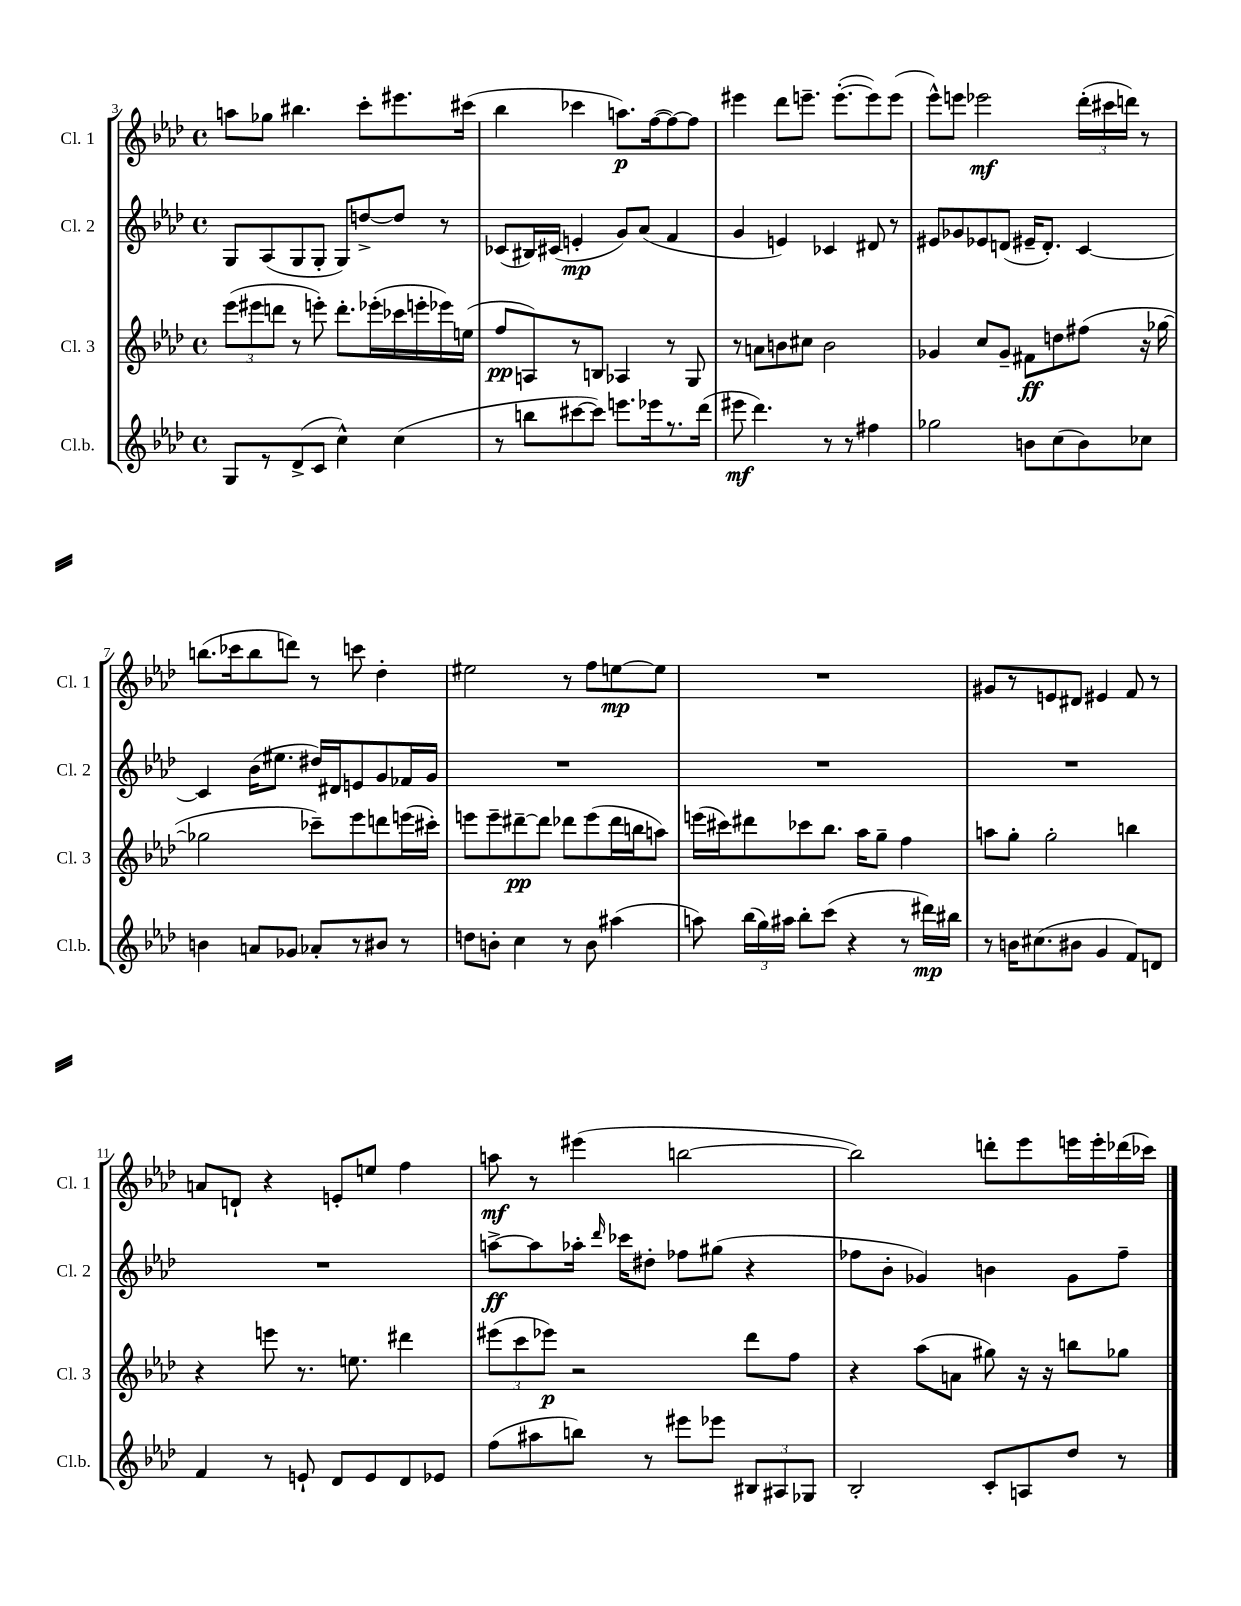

**kern	**kern	**kern	**kern
*staff4	*staff3	*staff2	*staff1
*clefG2	*clefG2	*clefG2	*clefG2
*k[b-e-a-d-]	*k[b-e-a-d-]	*k[b-e-a-d-]	*k[b-e-a-d-]
*M4/4	*M4/4	*M4/4	*M4/4
*met(c)	*met(c)	*met(c)	*met(c)
8G	(12eee-	8G	8aa
.	12eee#	.	.
8r	.	(8A-	8gg-
.	12ddd	.	.
(8d-^	8r	8G	4.bb#
8c	8eee')	8G'	.
4cc^^)	8.ddd'	8G)	.
.	.	[8dd^	8ccc'
.	(16eee-'	.	.
(4cc	16ccc-	8dd]	8.eee#
.	16eee'	.	.
.	16eee-)	8r	.
.	(16ee	.	(16ccc#
=	=	=	=
8r	8ff	(8c-	4bb-
8bb	8A)	16B#)	.
.	.	(16c#	.
[8ccc#	8r	4e'	4ccc-
8ccc#])	8B	.	.
8.eee	4A-	8g)	8.aa)
.	.	(8a-	.
16eee-	.	.	([16ff
8.r	8r	4f	8ff_)
.	8G	.	8ff]
(16ddd-	.	.	.
=	=	=	=
8eee#	8r	4g	4eee#
4.ddd-)	8a	.	.
.	8b	4e)	8ddd-
.	8cc#	.	8.eee~
8r	2b	4c-	.
.	.	.	([8.eee'
8r	.	.	.
4ff#	.	8d#	8eee])
.	.	8r	(8eee
=	=	=	=
2gg-	4g-	8e#	8eee-^^)
.	.	8g-	8eee
.	8cc	8e-	2eee-
.	8g-~	(8d	.
8b	8f#	16e#~	.
.	.	8.d')	.
(8cc	8dd	.	.
8b)	(8ff#	[4c	(24ddd-'
.	.	.	24ccc#
.	.	.	24ddd)
8cc-	16r	.	8r
.	[16gg-	.	.
=	=	=	=
4b	2gg-]	4c]	(8.bb
.	.	.	16ccc-
8a	.	(16b-	8bb
.	.	8.ee#	.
8g-	.	.	8ddd)
8a-'	8ccc-~)	16dd#)	8r
.	.	16d#	.
8r	8eee-	8e	8ccc
8b#	8ddd	8g	4dd-'
8r	(16eee	16f-	.
.	16ccc#')	16g	.
=	=	=	=
8dd	8eee	1r	2ee#
8b'	8eee~	.	.
4cc	[8ddd#~	.	.
.	8ddd#]	.	.
8r	8ddd-	.	8r
8b	(8eee	.	8ff
(4aa#	16ddd-	.	[8ee
.	16bb	.	.
.	8aa)	.	8ee]
=	=	=	=
8aa)	(16eee	1r	1r
.	16ccc#)	.	.
(24bb-	8ddd#	.	.
24gg)	.	.	.
24aa#	.	.	.
8bb-'	8ccc-	.	.
(8ccc	8.bb-	.	.
4r	.	.	.
.	16aa-	.	.
.	8gg~	.	.
8r	4ff	.	.
16ddd#)	.	.	.
16bb#	.	.	.
=	=	=	=
8r	8aa	1r	8g#
16b	8gg'	.	8r
(8.cc#	.	.	.
.	2gg'	.	8e
8b#	.	.	8d#
4g	.	.	4e#
8f)	4bb	.	8f
8d	.	.	8r
=	=	=	=
4f	4r	1r	8a
.	.	.	8d`
8r	8eee	.	4r
8e`	8.r	.	.
8d-	.	.	8e'
.	8.ee	.	.
8e	.	.	8ee
8d-	4ddd#	.	4ff
8e-	.	.	.
=	=	=	=
(8ff	(12eee#	[8aa^	8aa
.	12ccc	.	.
8aa#	.	8aa]	8r
.	12eee-)	.	.
8bb)	2r	16aa-'	(4eee#
.	.	16qqddd-	.
.	.	16ccc-	.
8r	.	8dd#'	.
8eee#	.	8ff-	[2bb
8eee-	.	(8gg#	.
12B#	8ddd-	4r	.
12A#	.	.	.
.	8ff	.	.
12G-	.	.	.
=	=	=	=
2B-'	4r	8ff-	2bb])
.	.	8b-'	.
.	(8aa-	4g-)	.
.	8a	.	.
8c'	8gg#)	4b	8ddd'
8A	16r	.	8eee-
.	16r	.	.
8dd-	8bb	8g-	16eee
.	.	.	16eee'
8r	8gg-	8ff-~	(16ddd-
.	.	.	16ccc-)
==	==	==	==
*-	*-	*-	*-
